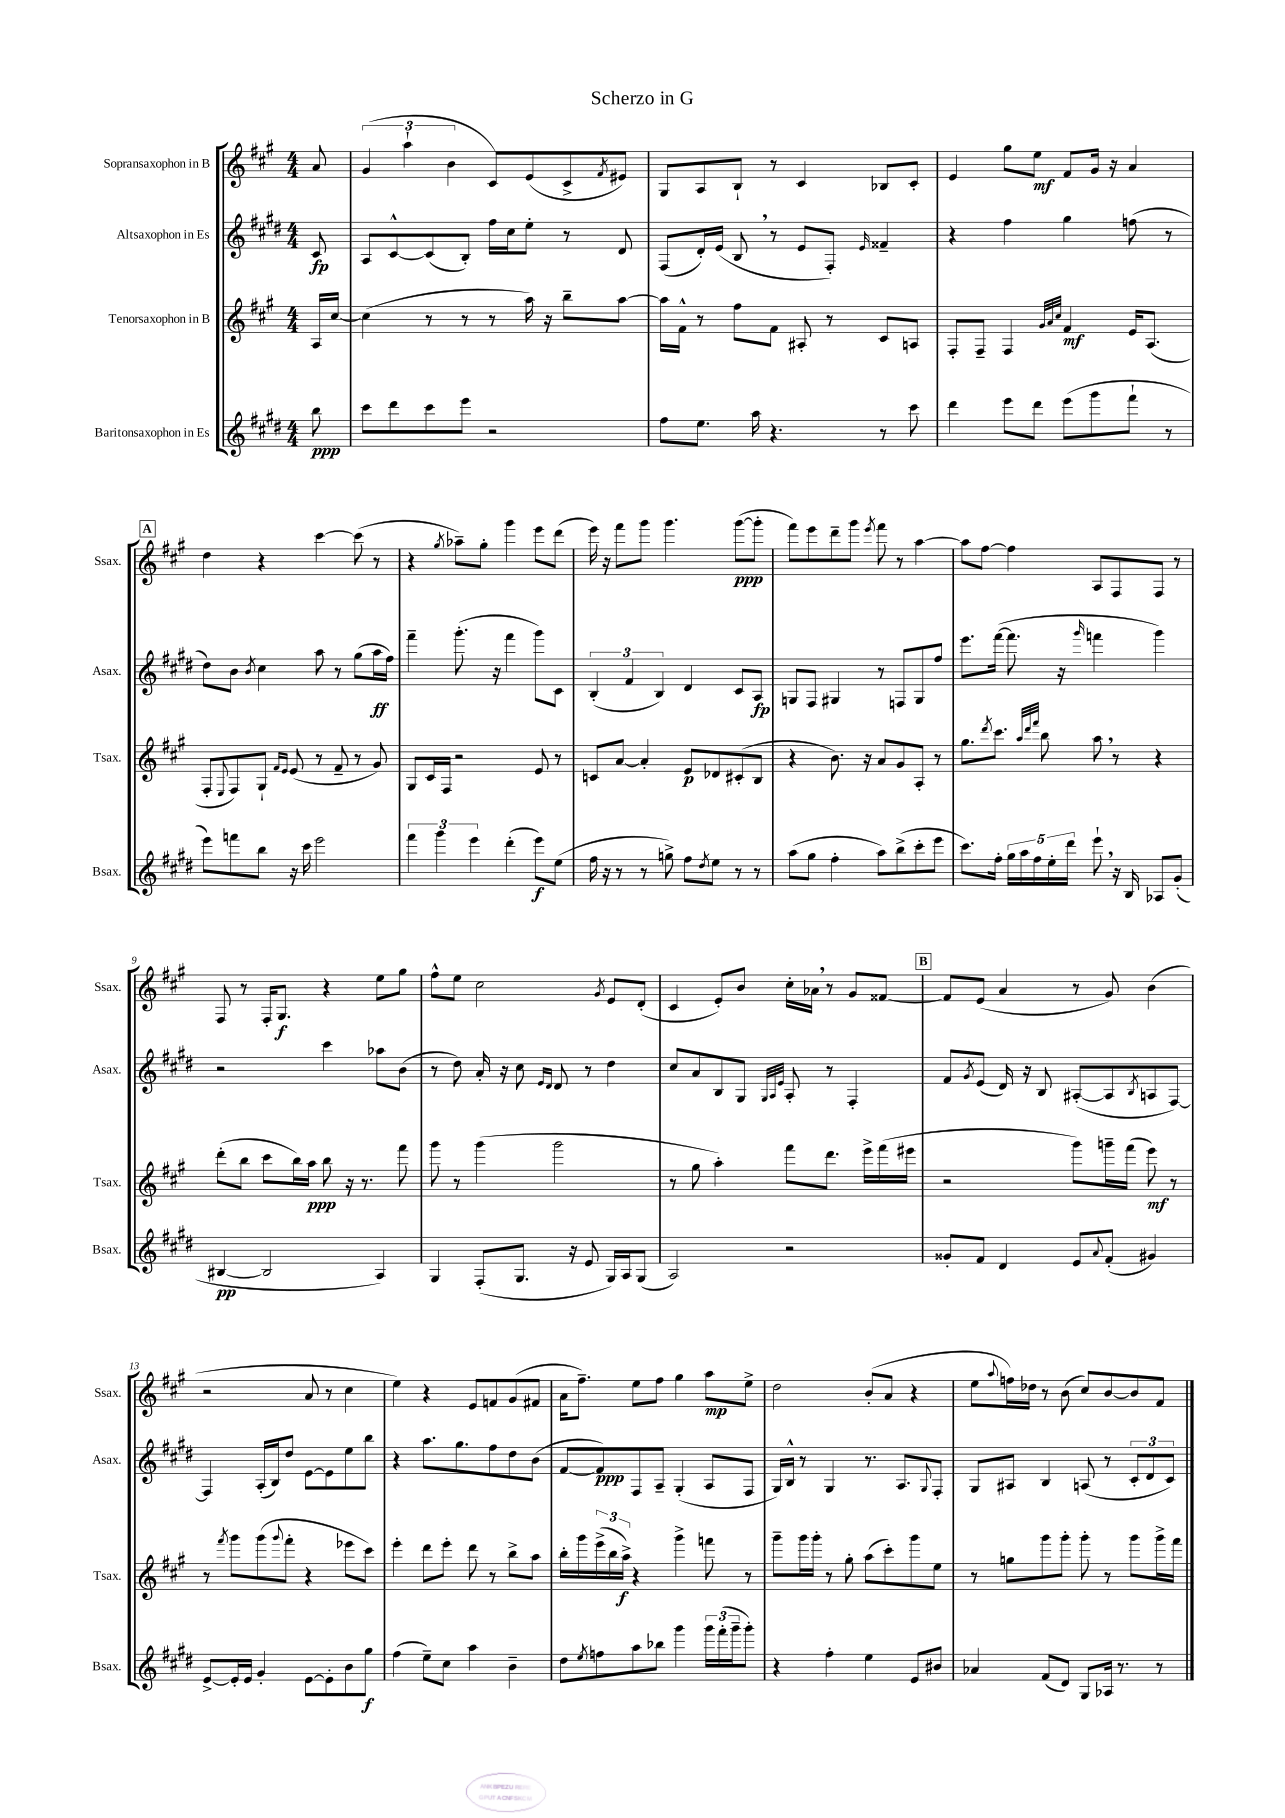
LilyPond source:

\header { title = "Scherzo in G" }
<<
\new StaffGroup <<
\new Staff = "s0" \with { instrumentName = "Sopransaxophon in B" shortInstrumentName = "Ssax." } {
    \clef treble \key a \major \numericTimeSignature \time 4/4 \partial 8
    a'8 |
    \tuplet 3/2 { gis'4( a''4-! b'4 } cis'8) e'8( cis'8-> \acciaccatura { fis'8 } eis'8) |
    gis8 a8 b8-! r8 cis'4 bes8 cis'8-. |
    e'4 gis''8 e''8\mf fis'8 gis'16 r16 a'4 |
    \mark \markup { \box "A" } d''4 r4 cis'''4~ cis'''8( r8 |
    r4 \acciaccatura { gis''8 } aes''8--) gis''8-. gis'''4 e'''8 d'''8( |
    e'''16) r16 fis'''8 gis'''8 gis'''4. gis'''8~\ppp( gis'''8-. |
    fis'''8) e'''8 d'''8-- gis'''8 \acciaccatura { e'''8 } fis'''8 r8 a''4~ |
    a''8 fis''8~ fis''4 a8 fis8 fis8 r8 |
    fis8 r8 fis16-. gis8.\f r4 e''8 gis''8 |
    fis''8-^ e''8 cis''2 \acciaccatura { gis'8 } e'8 d'8-.( |
    cis'4 e'8-.) b'8 cis''16-. aes'16 \breathe r8 gis'8 fisis'8~ |
    \mark \markup { \box "B" } fisis'8 e'8( a'4 r8 gis'8) b'4( |
    r2 a'8 r8 cis''4 |
    e''4) r4 e'8 f'8 gis'8( fis'8 |
    a'16 fis''8.--) e''8 fis''8 gis''4 a''8\mp e''8-> |
    d''2 b'8-.( a'8 r4 |
    e''8 \appoggiatura { a''8 } f''16) des''16 r8 b'8( cis''8) b'8~ b'8 fis'8 \bar "|." |
}
\new Staff = "s1" \with { instrumentName = "Altsaxophon in Es" shortInstrumentName = "Asax." } {
    \clef treble \key e \major \numericTimeSignature \time 4/4 \partial 8
    cis'8\fp |
    a8 cis'8~-^ cis'8( b8-.) fis''16 cis''16 e''8-. r8 dis'8 |
    fis8( dis'16-.) e'16( b8 \breathe r8 e'8 fis8-.) \grace { e'16 } fisis'4-- |
    r4 fis''4 gis''4 f''8( r8 |
    \mark \markup { \box "A" } dis''8) b'8 \acciaccatura { b'8 } cis''4 a''8 r8 gis''8( a''16\ff fis''16) |
    fis'''4-- gis'''8.-.( r16 fis'''4 gis'''8) cis'8 |
    \tuplet 3/2 { b4-.( fis'4 b4) } dis'4 cis'8 a8\fp |
    g8 fis8 gis4 r8 f8 gis8 fis''8 |
    e'''8. fis'''16~( fis'''8. r16 \grace { gis'''16 } f'''4 gis'''4) |
    r2 cis'''4 aes''8 b'8( |
    r8 dis''8) a'16-. r16 cis''8 \grace { e'16 dis'16 } dis'8 r8 dis''4 |
    cis''8 a'8 b8 gis8 \grace { gis32 a32 e'32 } a8-. r8 fis4-. |
    \mark \markup { \box "B" } fis'8 \acciaccatura { gis'8 } e'8( dis'16) r16 b8 ais8~-.( ais8 \acciaccatura { b8 } a8 fis8~) |
    fis4 a16-.( b16) dis''8 e'8~ e'8 e''8 b''8 |
    r4 a''8. gis''8. fis''8 dis''8 b'8( |
    fis'8~ fis'8\ppp) fis8 a8-- gis4-.( a8 fis8 |
    gis16) b16-^ r8 gis4 r8. a8. \appoggiatura { gis8 } fis8-. |
    gis8 ais8 b4 a8( r8 \tuplet 3/2 { cis'8-. dis'8 cis'8) } \bar "|." |
}
\new Staff = "s2" \with { instrumentName = "Tenorsaxophon in B" shortInstrumentName = "Tsax." } {
    \clef treble \key a \major \numericTimeSignature \time 4/4 \partial 8
    a16 cis''16~ |
    cis''4( r8 r8 r8 a''16) r16 b''8-- a''8~ |
    a''16 fis'16-^ r8 fis''8 fis'8 ais8-. r8 cis'8 a8 |
    fis8-. fis8-- fis4 \grace { gis'32 a'32 cis''32 } fis'4\mf e'16 a8.( |
    \mark \markup { \box "A" } fis8-. \appoggiatura { e8 } fis8) gis8-! \grace { fis'16 e'16 } e'8( r8 fis'8-- r8 gis'8) |
    gis8 cis'16 fis16 r2 e'8 r8 |
    c'8 a'8~ a'4-. e'8\p des'8 cis'8-.( b8 |
    r4 b'8.) r16 a'8 gis'8 a8-. r8 |
    gis''8. \acciaccatura { d'''8 } cis'''8. \grace { a''32 d'''32 fis'''32 } b''8 a''8 \breathe r8 r4 |
    d'''8-.( b''8 cis'''8 b''16) a''16\ppp b''8 r16 r8. fis'''8 |
    gis'''8 r8 gis'''4( gis'''2 |
    r8 gis''8 a''4-.) fis'''8 d'''8. e'''16-> fis'''16( eis'''16 |
    \mark \markup { \box "B" } r2 gis'''8) g'''16-- fis'''16( e'''8\mf) r8 |
    r8 \acciaccatura { fis'''8 } gis'''8 gis'''8( \appoggiatura { gis'''8 } fis'''8-. r4 ees'''8 cis'''8) |
    e'''4-. d'''8 e'''8-. d'''8 r8 b''8-> a''8 |
    b''16-. gis'''16 \tuplet 3/2 { e'''16->( b''16 a''16->\f) } r4 gis'''4-> f'''8 r8 |
    gis'''8-- gis'''16 gis'''16-. r8 gis''8-. a''8( cis'''8-.) gis'''8 e''8 |
    r8 g''8 gis'''8 gis'''8-. gis'''8-. r8 gis'''8 gis'''16-> fis'''16 \bar "|." |
}
\new Staff = "s3" \with { instrumentName = "Baritonsaxophon in Es" shortInstrumentName = "Bsax." } {
    \clef treble \key e \major \numericTimeSignature \time 4/4 \partial 8
    b''8\ppp |
    cis'''8 dis'''8 cis'''8 e'''8 r2 |
    fis''8 e''8. a''16 r4. r8 cis'''8 |
    dis'''4 e'''8 dis'''8 e'''8( gis'''8 fis'''8-! r8 |
    \mark \markup { \box "A" } e'''8) f'''8 b''8 r16 cis'''16 e'''2 |
    \tuplet 3/2 { fis'''4 gis'''4 e'''4 } dis'''4-.( e'''8\f) e''8( |
    fis''16 r16 r8 r8 g''8->) fis''8 \acciaccatura { dis''8 } e''8 r8 r8 |
    a''8( gis''8 fis''4-. a''8) b''8->( cis'''8-. e'''8 |
    cis'''8.) fis''16-. \tuplet 5/4 { gis''16 a''16 fis''16 e''16-. dis'''16 } e'''8-! \breathe r16 b16 aes8 gis'8-.( |
    bis4~\pp bis2 a4) |
    gis4 fis8-.( gis8. r16 e'8 gis16) a16 gis8( |
    a2) r2 |
    \mark \markup { \box "B" } gisis'8-. fis'8 dis'4 e'8 \appoggiatura { a'8 } fis'8-.( gis'4) |
    e'8~-> e'16-. e'16 gis'4-. e'8~ e'8-. b'8 gis''8\f |
    fis''4( e''8--) cis''8 a''4 b'4-- |
    dis''8 \acciaccatura { e''8 } f''8 a''8 bes''8 gis'''4 \tuplet 3/2 { gis'''16 fis'''16-.( gis'''16-- } gis'''8-.) |
    r4 fis''4-. e''4 e'8 bis'8 |
    aes'4 fis'8( dis'8) gis8 aes16 r8. r8 \bar "|." |
}
>>
>>
